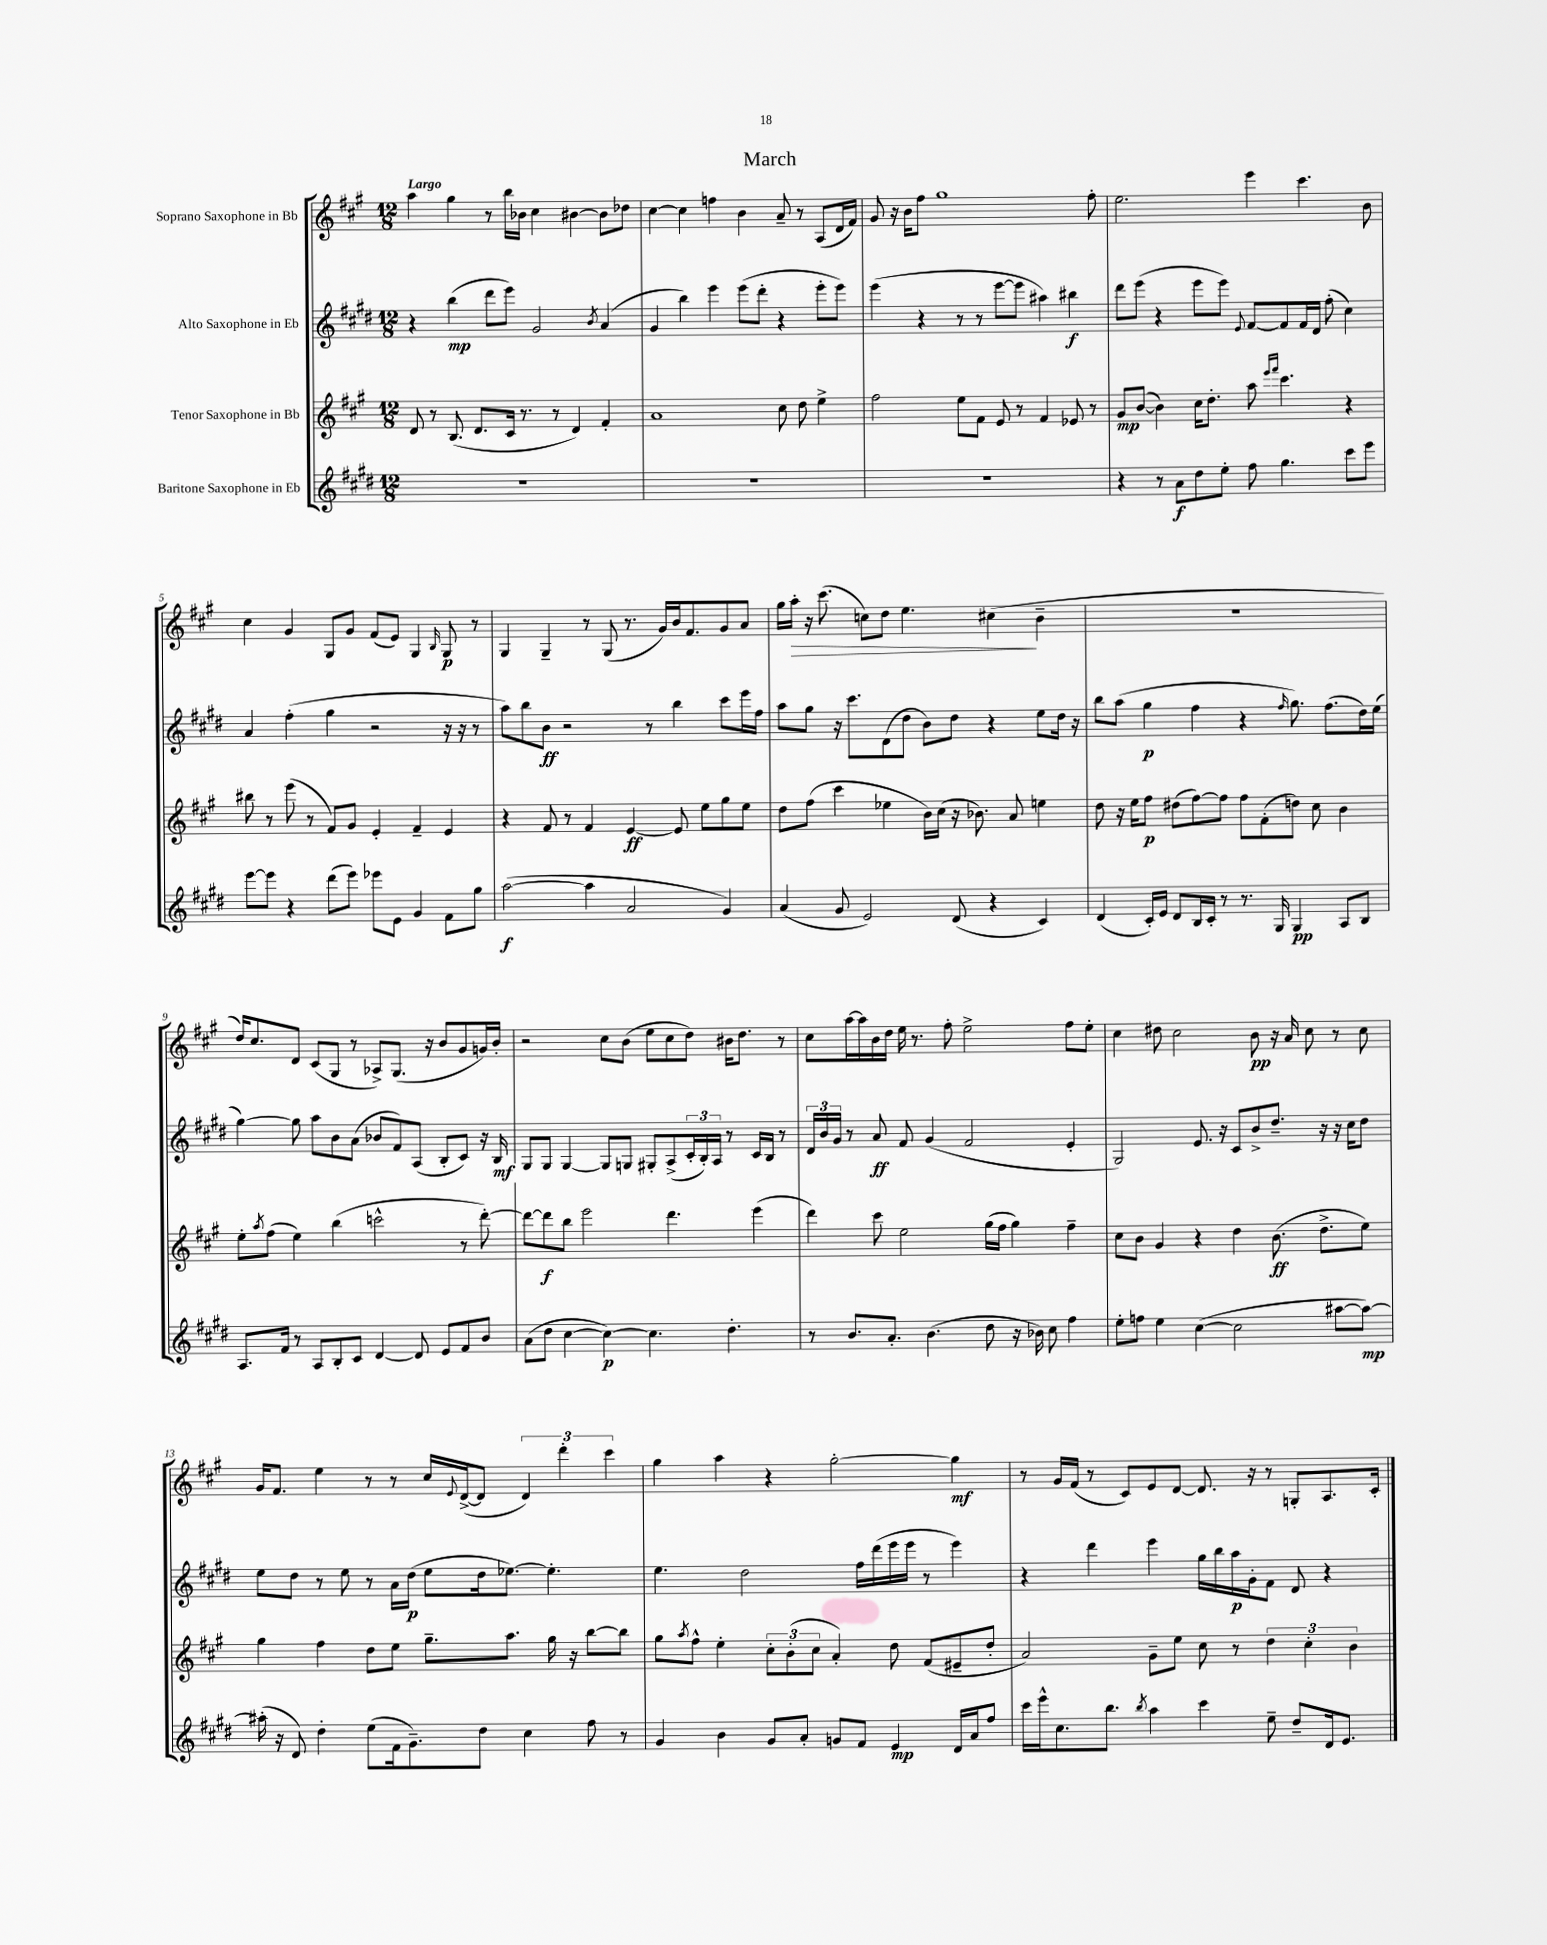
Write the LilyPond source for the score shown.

\header { title = "March" }
<<
\new StaffGroup <<
\new Staff = "s0" \with { instrumentName = "Soprano Saxophone in Bb" } {
    \clef treble \key a \major \numericTimeSignature \time 12/8 \tempo "Largo"
    a''4 gis''4 r8 b''16 bes'16 cis''4 bis'4~ bis'8 des''8 |
    cis''4~ cis''4 f''4 b'4 a'8-- r8 a8( d'16 fis'16) |
    gis'8 r16 b'16 fis''8 gis''1 fis''8-. |
    e''2. e'''4 cis'''4. b'8 |
    cis''4 gis'4 gis8 gis'8 fis'8( e'8) gis4 \grace { b16 } gis8\p r8 |
    gis4 gis4-- r8 gis8( r8. gis'16) b'16 fis'8. gis'8 a'8 |
    gis''16 a''16-.\> r16 cis'''8.( c''8) d''8 e''4. cis''4\!( b'4-- |
    R1. |
    d''16) cis''8. d'8 cis'8( gis8 r8 aes8->) gis8.( r16 b'8 gis'8 g'16) b'16-. |
    r2 cis''8 b'8( e''8 cis''8 d''8) bis'16 d''8. r8 |
    cis''8 a''16~ a''16 b'16 d''16 e''16 r8. fis''8-. e''2-> fis''8 e''8-. |
    cis''4 dis''8 cis''2 b'8\pp r16 a'16 cis''8 r8 cis''8 |
    gis'16 fis'8. e''4 r8 r8 cis''16 \appoggiatura { e'8 } d'16~->( d'8 \tuplet 3/2 { d'4) d'''4-. cis'''4 } |
    gis''4 a''4 r4 gis''2~-. gis''4\mf |
    r8 gis'16 fis'16( r8 cis'8) e'8 d'8~ d'8. r16 r8 g8-. a8. cis'16-. \bar "|." |
}
\new Staff = "s1" \with { instrumentName = "Alto Saxophone in Eb" } {
    \clef treble \key e \major \numericTimeSignature \time 12/8
    r4 b''4\mp( dis'''8 e'''8) gis'2 \acciaccatura { b'8 } a'4( |
    gis'4 b''4) e'''4 e'''8( dis'''8-. r4 e'''8-. e'''8) |
    e'''4( r4 r8 r8 e'''8~ e'''8 ais''4) bis''4\f |
    dis'''8 e'''8( r4 e'''8 e'''8) \appoggiatura { e'8 } fis'8~ fis'8 fis'16 dis'16 fis''8-.( cis''4) |
    a'4 fis''4-.( gis''4 r2 r16 r16 r8 |
    a''8) b''8 b'8\ff r2 r8 b''4 cis'''8 e'''16 fis''16 |
    a''8 gis''8 r16 cis'''8. dis'8( dis''8 b'8) dis''8 r4 e''8 dis''16 r16 |
    b''8 a''8( gis''4\p fis''4 r4 \grace { fis''16 } gis''8.) fis''8.( dis''16) e''16( |
    gis''4~) gis''8 a''8 b'8 a'8( bes'8 fis'8) a8( b8-. cis'8) r16 b16\mf |
    gis8 gis8 gis4~ gis8 g8 gis8-. a8->( \tuplet 3/2 { cis'16-. b16-.) a16 } r8 cis'16 b16 r8 |
    \tuplet 3/2 { dis'16 b'16 gis'16 } r8 a'8\ff fis'8 gis'4( fis'2 e'4-. |
    gis2) e'8. r16 cis'8 b'8-> dis''8.-- r16 r16 cis''16 dis''8 |
    e''8 dis''8 r8 e''8 r8 a'16 dis''16\p( e''8 dis''16 ees''8.~) ees''4.-. |
    e''4. dis''2 fis''16 dis'''16( e'''16 e'''16 r8 e'''4) |
    r4 dis'''4 e'''4 gis''16 b''16 a''16\p gis'16-. fis'8 dis'8 r4 \bar "|." |
}
\new Staff = "s2" \with { instrumentName = "Tenor Saxophone in Bb" } {
    \clef treble \key a \major \numericTimeSignature \time 12/8
    d'8 r8 b8.( d'8. cis'16 r8. r8 d'4) fis'4-. |
    a'1 cis''8 d''8 e''4-> |
    fis''2 e''8 fis'8 e'8 r8 fis'4 ees'8 r8 |
    gis'8\mp b'8~( b'4) cis''16 d''8.-. a''8 \grace { e'''16 fis'''16 } cis'''4. r4 |
    bis''8 r8 e'''8( r8 fis'8) gis'8 e'4-. fis'4-- e'4 |
    r4 fis'8 r8 fis'4 e'4~\ff e'8 e''8 gis''8 e''8 |
    d''8 fis''8( cis'''4 ees''4 b'16) cis''16( r16 bes'8.) a'8 e''4 |
    d''8 r16 e''16 fis''8\p dis''8( fis''8~) fis''8 fis''8 fis'8-.( d''8) cis''8 b'4 |
    e''8-. \acciaccatura { a''8 } fis''8( e''4) b''4( c'''2-^ r8 d'''8~-.) |
    d'''8~ d'''8\f b''8 e'''2 d'''4. e'''4( |
    d'''4) cis'''8 e''2 gis''16( fis''16 gis''4) fis''4-- |
    cis''8 b'8 gis'4 r4 d''4 b'8.\ff( d''8.-> e''8) |
    gis''4 fis''4 d''8 e''8 gis''8.-- a''8. gis''16 r16 b''8~ b''8 |
    gis''8 \acciaccatura { a''8 } fis''8-^ e''4-. \tuplet 3/2 { cis''8-. b'8-.( cis''8 } a'4-.) d''8 fis'8( eis'8-- d''8-. |
    a'2) gis'8-- e''8 cis''8 r8 \tuplet 3/2 { d''4 cis''4-. b'4 } \bar "|." |
}
\new Staff = "s3" \with { instrumentName = "Baritone Saxophone in Eb" } {
    \clef treble \key e \major \numericTimeSignature \time 12/8
    R1. |
    R1. |
    R1. |
    r4 r8 a'8\f dis''8 e''8-. fis''8 gis''4. cis'''8 e'''8 |
    e'''8~ e'''8 r4 dis'''8( e'''8) ees'''8 e'8 gis'4 fis'8 gis''8 |
    a''2~\f( a''4 a'2 gis'4) |
    a'4( gis'8 e'2) dis'8( r4 cis'4) |
    dis'4( cis'16-.) e'16 dis'8 b16 cis'16-. r8 r8. gis16 gis4\pp a8 b8 |
    a8. fis'16 r8 a8 b8-. cis'8 dis'4~ dis'8 e'8 fis'8 b'8 |
    a'8( dis''8 cis''4~ cis''4~\p) cis''4. dis''4.-. |
    r8 b'8. a'8.-. b'4.( dis''8 r16 bes'16) cis''8 fis''4 |
    e''8-. f''8 e''4 cis''4~( cis''2 ais''8~ ais''8~\mp) |
    ais''16-.( r16 dis'8) dis''4-. e''8( fis'16 gis'8.--) dis''8 cis''4 fis''8 r8 |
    gis'4 b'4 gis'8 a'8-. g'8 fis'8 e'4\mp dis'16 a'16 fis''8 |
    cis'''16 e'''16-^ cis''8. b''8. \acciaccatura { b''8 } a''4 cis'''4 e''8-- dis''8-- dis'16 e'8. \bar "|." |
}
>>
>>
